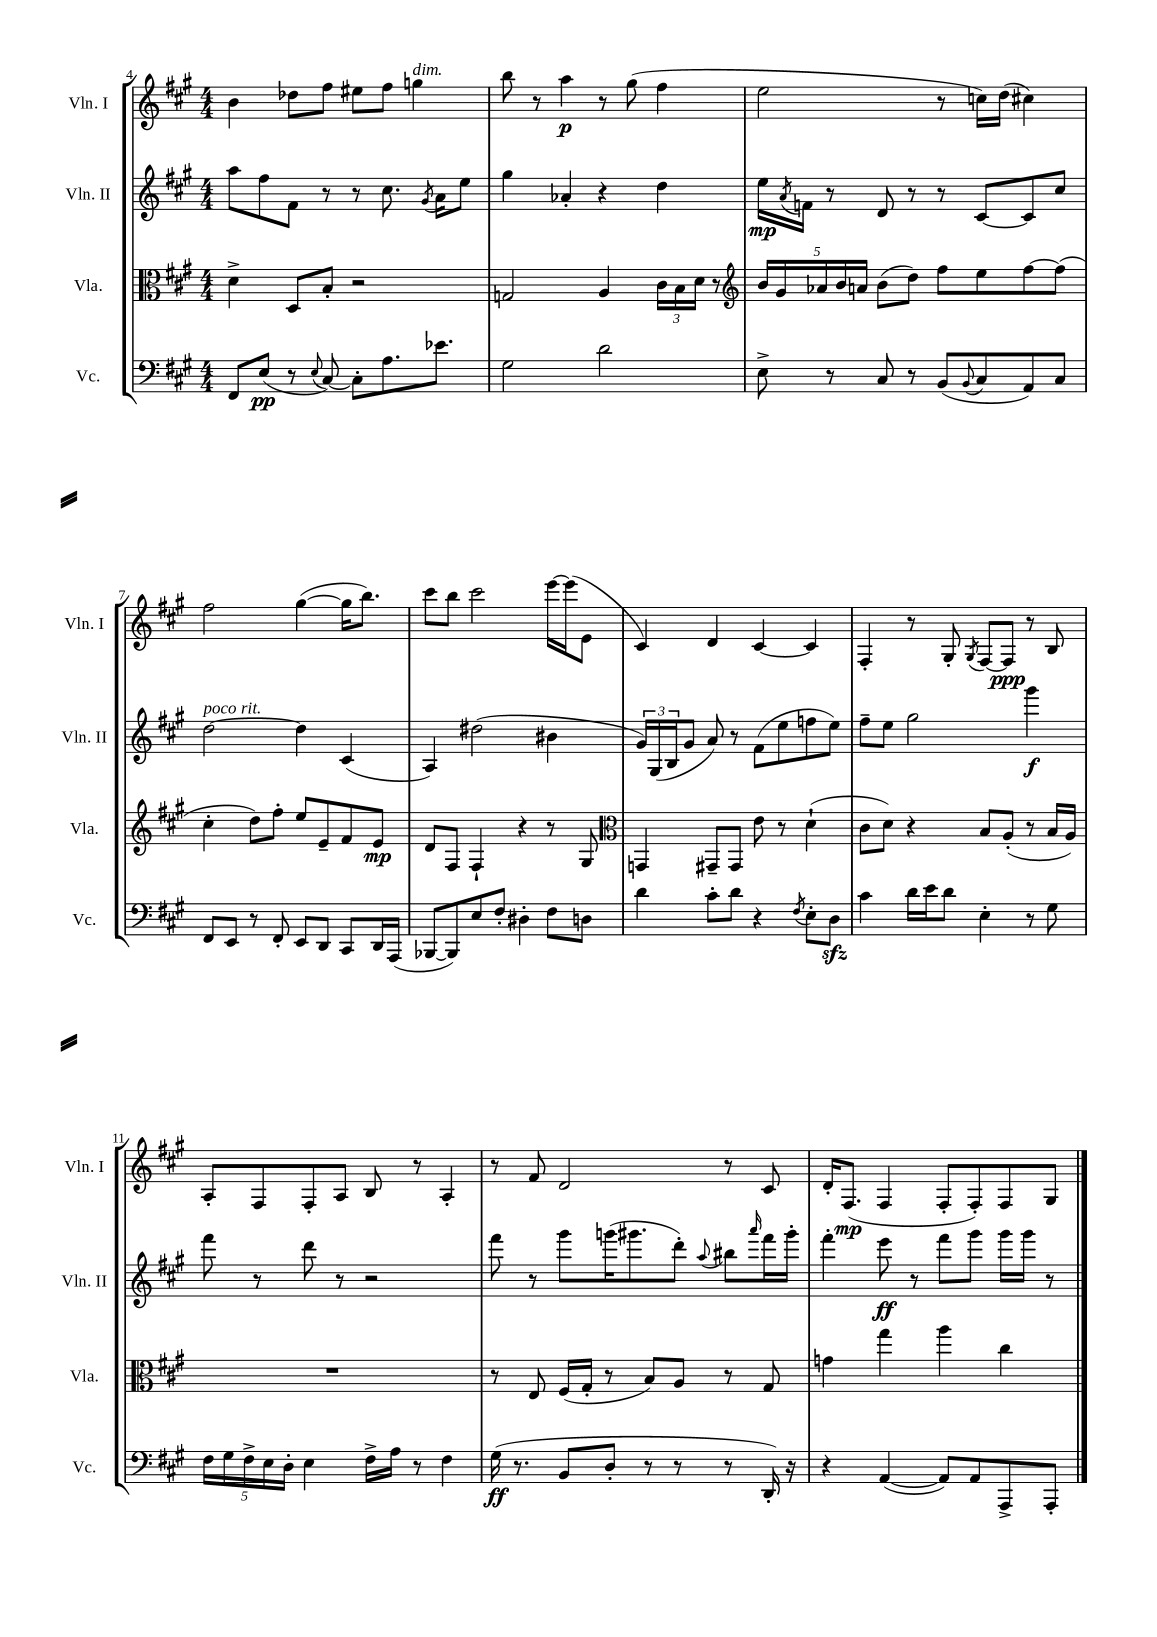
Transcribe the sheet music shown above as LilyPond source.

<<
\new StaffGroup <<
\new Staff = "s0" \with { instrumentName = "Vln. I" shortInstrumentName = "Vln. I" } {
    \clef treble \key a \major \numericTimeSignature \time 4/4
    b'4 des''8 fis''8 eis''8 fis''8 g''4^\markup { \italic "dim." } |
    b''8 r8 a''4\p r8 gis''8( fis''4 |
    e''2 r8 c''16) d''16( cis''4) |
    fis''2 gis''4~( gis''16 b''8.) |
    cis'''8 b''8 cis'''2 e'''16~ e'''16( e'8 |
    cis'4) d'4 cis'4~ cis'4 |
    fis4-. r8 gis8-. \acciaccatura { gis8 } fis8~ fis8\ppp r8 b8 |
    a8-. fis8 fis8-. a8 b8 r8 a4-. |
    r8 fis'8 d'2 r8 cis'8 |
    d'16-. fis8.\mp( fis4 fis8-. fis8-.) fis8 gis8 \bar "|." |
}
\new Staff = "s1" \with { instrumentName = "Vln. II" shortInstrumentName = "Vln. II" } {
    \clef treble \key a \major \numericTimeSignature \time 4/4
    a''8 fis''8 fis'8 r8 r8 cis''8. \acciaccatura { gis'8 } a'16 e''8 |
    gis''4 aes'4-. r4 d''4 |
    e''16\mp \acciaccatura { a'8 } f'16 r8 d'8 r8 r8 cis'8~ cis'8 cis''8 |
    d''2~^\markup { \italic "poco rit." } d''4 cis'4( |
    a4) dis''2( bis'4 |
    \tuplet 3/2 { gis'16) gis16( b16 } gis'8 a'8) r8 fis'8( e''8 f''8 e''8) |
    fis''8-- e''8 gis''2 gis'''4\f |
    fis'''8 r8 d'''8 r8 r2 |
    fis'''8 r8 gis'''8 g'''16( gis'''8. d'''8-.) \appoggiatura { a''8 } bis''8 \grace { a'''16 } fis'''16 gis'''16-. |
    fis'''4-. e'''8\ff r8 fis'''8 gis'''8 gis'''16 gis'''16 r8 \bar "|." |
}
\new Staff = "s2" \with { instrumentName = "Vla." shortInstrumentName = "Vla." } {
    \clef alto \key a \major \numericTimeSignature \time 4/4
    d'4-> d8 b8-. r2 |
    g2 a4 \tuplet 3/2 { cis'16 b16 d'16 } r8 |
    \clef treble \tuplet 5/4 { b'16 gis'16 aes'16 b'16 a'16 } b'8( d''8) fis''8 e''8 fis''8~ fis''8( |
    cis''4-. d''8) fis''8-. e''8 e'8-- fis'8 e'8\mp |
    d'8 fis8 fis4-! r4 r8 gis8 |
    \clef alto g,4 gis,8-- gis,8 e'8 r8 d'4-!( |
    cis'8 d'8) r4 b8 a8-.( r8 b16 a16) |
    R1 |
    r8 e8 fis16( gis16-. r8 b8) a8 r8 gis8 |
    g'4 gis''4 a''4 cis''4 \bar "|." |
}
\new Staff = "s3" \with { instrumentName = "Vc." shortInstrumentName = "Vc." } {
    \clef bass \key a \major \numericTimeSignature \time 4/4
    fis,8 e8\pp( r8 \appoggiatura { e8 } cis8~) cis8-. a8. ees'8. |
    gis2 d'2 |
    e8-> r8 cis8 r8 b,8( \appoggiatura { b,8 } cis8 a,8) cis8 |
    fis,8 e,8 r8 fis,8-. e,8 d,8 cis,8 d,16 a,,16( |
    bes,,8~ bes,,8) e8 fis8-. dis4-. fis8 d8 |
    d'4 cis'8-. d'8 r4 \acciaccatura { fis8 } e8-. d8\sfz |
    cis'4 d'16 e'16 d'8 e4-. r8 gis8 |
    \tuplet 5/4 { fis16 gis16 fis16-> e16 d16-. } e4 fis16-> a16 r8 fis4 |
    gis16\ff( r8. b,8 d8-. r8 r8 r8 d,16-.) r16 |
    r4 a,4~( a,8) a,8 a,,8-> a,,8-. \bar "|." |
}
>>
>>
\layout { \context { \Score currentBarNumber = #4 } }
